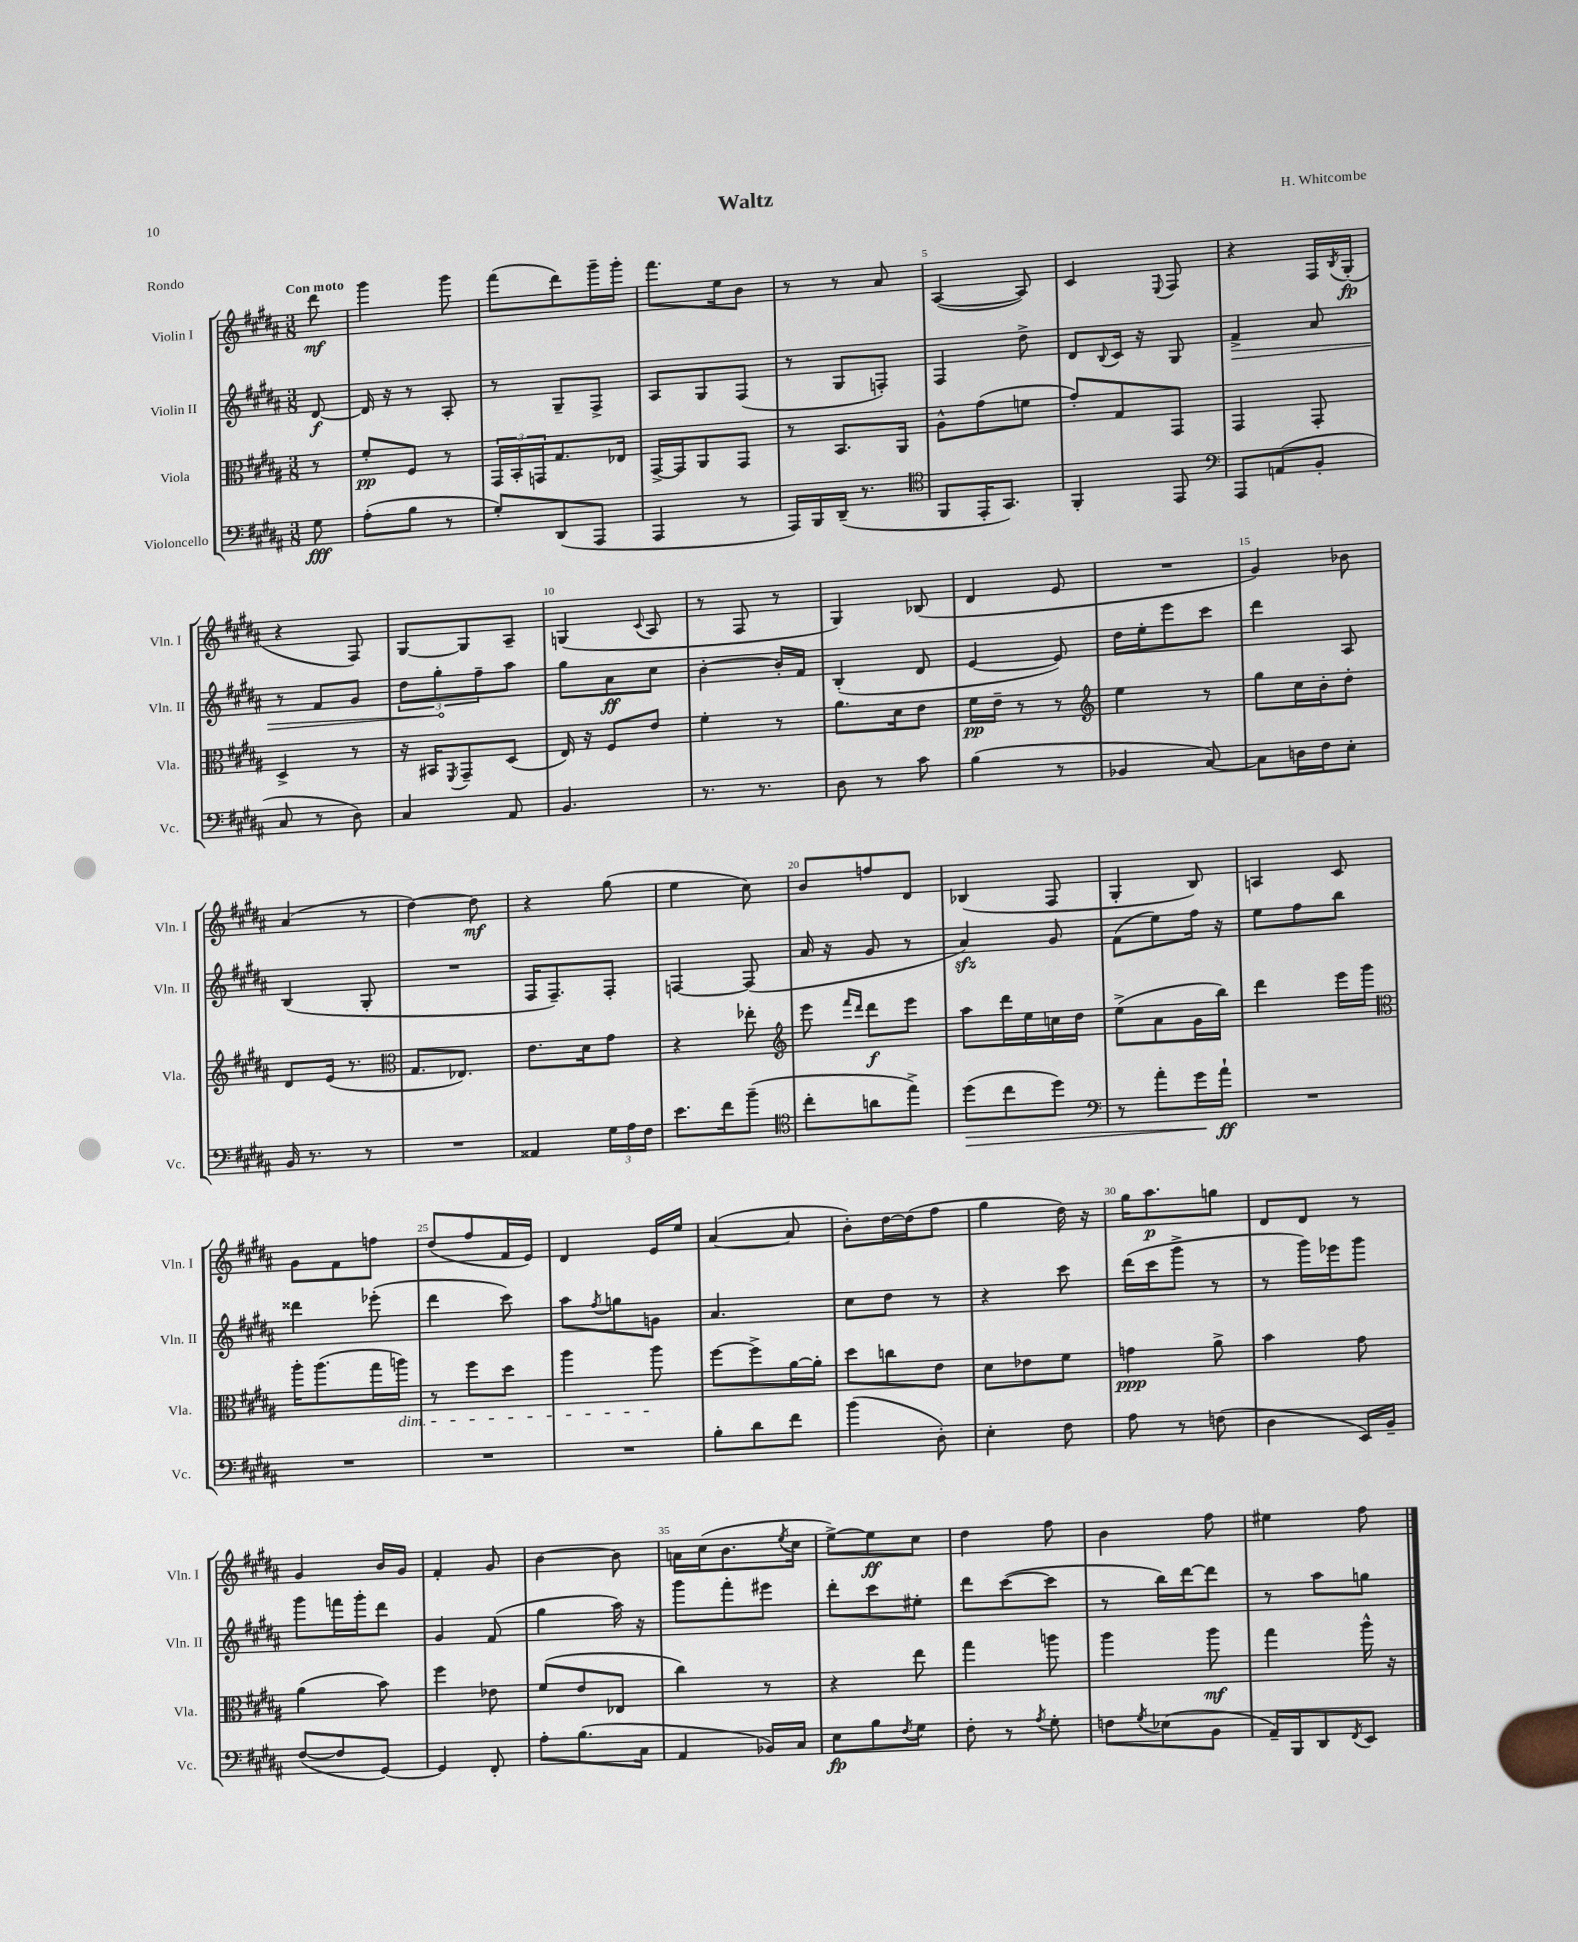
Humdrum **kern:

**kern	**kern	**kern	**kern
*staff4	*staff3	*staff2	*staff1
*clefF4	*clefC3	*clefG2	*clefG2
*k[f#c#g#d#a#]	*k[f#c#g#d#a#]	*k[f#c#g#d#a#]	*k[f#c#g#d#a#]
*M3/8	*M3/8	*M3/8	*M3/8
8G#	8r	[8d#	8ddd#
=	=	=	=
(8A#'	8f#'	16d#]	4ggg#
.	.	16r	.
8B	8F#	8r	.
8r	8r	8A#'	8ggg#
=	=	=	=
8G#')	24GG#	8r	(8fff#
.	24BB'	.	.
.	24GG	.	.
(8DD#	8.G#	8G#~	8ddd#)
8AAA#	.	8F#^	16ggg#~
.	16E-	.	16ggg#'
=	=	=	=
4AAA#	[16GG#^	8A#	8.fff#
.	16GG#]	.	.
.	8AA#	8G#	.
.	.	.	16ee
8r	8GG#	(8F#	8b
=	=	=	=
16AAA#)	8r	8r	8r
16BBB	.	.	.
(16DD#~	8.BB	8G#	8r
8.r	.	.	.
.	.	8F')	8a#
.	16AA#	.	.
=	=	=	=
*clefC4	*	*	*
8FF#	8A#^^	4F#	([4A#
16EE'	(8g#	.	.
8.GG#)	.	.	.
.	8f	8dd#^	8A#])
=	=	=	=
4FF#'	8g#')	8d#	4c#
.	.	8qqB	.
.	8G#	16c#	.
.	.	16r	.
.	.	.	8qqE
8EE	8GG#	8G#	8F#
=	=	=	=
*clefF4	*	*	*
8AAA#	4GG#	4f#^	4r
(8AA	.	.	.
8BB'	8GG#'	8a#	16F#
.	.	.	8qB
.	.	.	(16G#'
=	=	=	=
8C#	4D#^	8r	4r
8r	.	8f#	.
8D#)	8r	8g#	8F#)
=	=	=	=
4C#	16r	12dd#	[8G#
.	16BB#	.	.
.	.	12gg#'	.
.	8qFF#	.	.
.	8GG#~	.	8G#]
.	.	12ff#~	.
8AA#	(8D#	8aa#	8A#~
=	=	=	=
4.BB	16E)	8gg#	(4G
.	16r	.	.
.	8F#	8a#	.
.	.	.	8qqc#
.	8e	8cc#	8A#
=	=	=	=
8.r	4f#'	[4b'	8r
.	.	.	8F#
8.r	.	.	.
.	8r	16b']	8r
.	.	16f#	.
=	=	=	=
8D#	8.a#	(4B'	4G#)
8r	.	.	.
.	16d#	.	.
8c#	8e	8d#	(8B-
=	=	=	=
(4B	16f#	[4e	4d#
.	16e~	.	.
.	8r	.	.
8r	8r	8e])	8e
=	=	=	=
*	*clefG2	*	*
4BB-	4ee	16dd#	4.r
.	.	16ee'	.
.	.	8eee	.
[8C#)	8r	8ccc#	.
=	=	=	=
8C#]	8gg#	4ddd#	4g#)
16D	16cc#	.	.
16F#	16b'	.	.
8E'	8dd#'	8A#	8b-
=	=	=	=
16BB	8d#	(4B	(4a#
8.r	.	.	.
.	(16e	.	.
.	8.r	.	.
8r	.	8G#'	8r
=	=	=	=
*	*clefC3	*	*
4.r	8.G#	4.r	[4dd#)
.	8.E-)	.	.
.	.	.	8dd#]
=	=	=	=
4AA##	8.e	16F#	4r
.	.	8.F#~)	.
.	16d#	.	.
24G#	8g#	8F#'	(8gg#
24A#	.	.	.
24F#	.	.	.
=	=	=	=
8.e	4r	[4F	4ee
16f#	.	.	.
(8b~	8ee-'	(8F]	8cc#)
=	=	=	=
*clefC4	*clefG2	*	*
8cc#'	8eee	16a#	8b
.	.	16r	.
.	16qqfff#	.	.
.	16qqddd#	.	.
8a	8ddd#	8g#	8ff
8ee^)	8eee	8r	8d#
=	=	=	=
(8dd#	8aa#	4a#)	(4B-
8cc#	16ddd#	.	.
.	16ee	.	.
8dd#)	16cc	8g#	8F#
.	16dd#	.	.
=	=	=	=
*clefF4	*	*	*
8r	(8ee^	(8f#	4G#'
8a#'	8a#	8ee)	.
16g#	16g#	16ff#	8B)
16a#`	16bb)	16r	.
=	=	=	=
4.r	4ddd#	8ee	4A
.	.	8ff#	.
.	16eee	8bb	8c#
.	16ggg#	.	.
=	=	=	=
*	*clefC3	*	*
4.r	16aa#'	4ddd##	8g#
.	(8.aa#	.	.
.	.	.	8f#
.	16gg#	(8eee-'	8ff
.	16aa)	.	.
=	=	=	=
4.r	8r	4ddd#	(8dd#
.	8ff#	.	8ff#
.	8dd#	8ccc#)	16f#
.	.	.	16e)
=	=	=	=
4.r	4aa#	8aa#	4d#
.	.	8qff#	.
.	.	8gg	.
.	8aa#	8g	16e
.	.	.	16ee
=	=	=	=
8B'	[8ff#	4.a#	([4a#
8d#	8ff#^]	.	.
8f#	[16a#	.	8a#]
.	16a#']	.	.
=	=	=	=
(4b	8dd#	8cc#	8b')
.	8cc	8dd#	[16dd#
.	.	.	(16dd#]
8D#')	8e	8r	8ff#
=	=	=	=
4E'	8d#	4r	4gg#
.	8e-	.	.
8F#	8f#	8ccc#	16dd#)
.	.	.	16r
=	=	=	=
8A#	4g	(16ddd#	16gg#
.	.	16ccc#	8.aa#
8r	.	8ggg#^	.
(8F	8a#^	8r	8gg
=	=	=	=
4D#	4b	8r	8d#
.	.	16ggg#)	8d#
.	.	16eee-	.
16EE)	8g#	8ggg#	8r
16BB~	.	.	.
=	=	=	=
([8F#	(4a#	8ggg#	4g#
8F#]	.	16fff	.
.	.	16ggg#'	.
[8GG#)	8b)	8ddd#	16b
.	.	.	16g#
=	=	=	=
4GG#]	4ff#	4g#	4f#'
8FF#'	8e-	(8f#	8g#
=	=	=	=
8A#'	(8f#	4gg#	[4b
(8.B	8e	.	.
.	8E-	16aa#)	8b]
16C#	.	16r	.
=	=	=	=
4AA#	4cc#)	8ggg#	16a
.	.	.	(16cc#
.	.	8fff#'	8.b
16BB-)	8r	8eee#	.
.	.	.	8qee
16C#	.	.	16cc#
=	=	=	=
8E	4r	8ddd#'	[8ee^)
8B	.	8ccc#	8ee]
8qF#	.	.	.
8G#	8ee	8ee#'	8cc#
=	=	=	=
8F#'	4gg#	8ddd#	4dd#
8r	.	([8ccc#	.
8qA#	.	.	.
8G#'	8aa	8ccc#]	8ff#
=	=	=	=
8F	4aa#	8r	4b
8qG#	.	.	.
(8E-	.	16bb)	.
.	.	[16ddd#	.
8BB	8aa#	8ddd#]	8ff#
=	=	=	=
16AA#~)	4gg#	8r	4ee#
16BBB	.	.	.
8DD#	.	8aa#	.
8qFF#	.	.	.
8EE	16aa#^^	8gg	8ff#
.	16r	.	.
==	==	==	==
*-	*-	*-	*-
